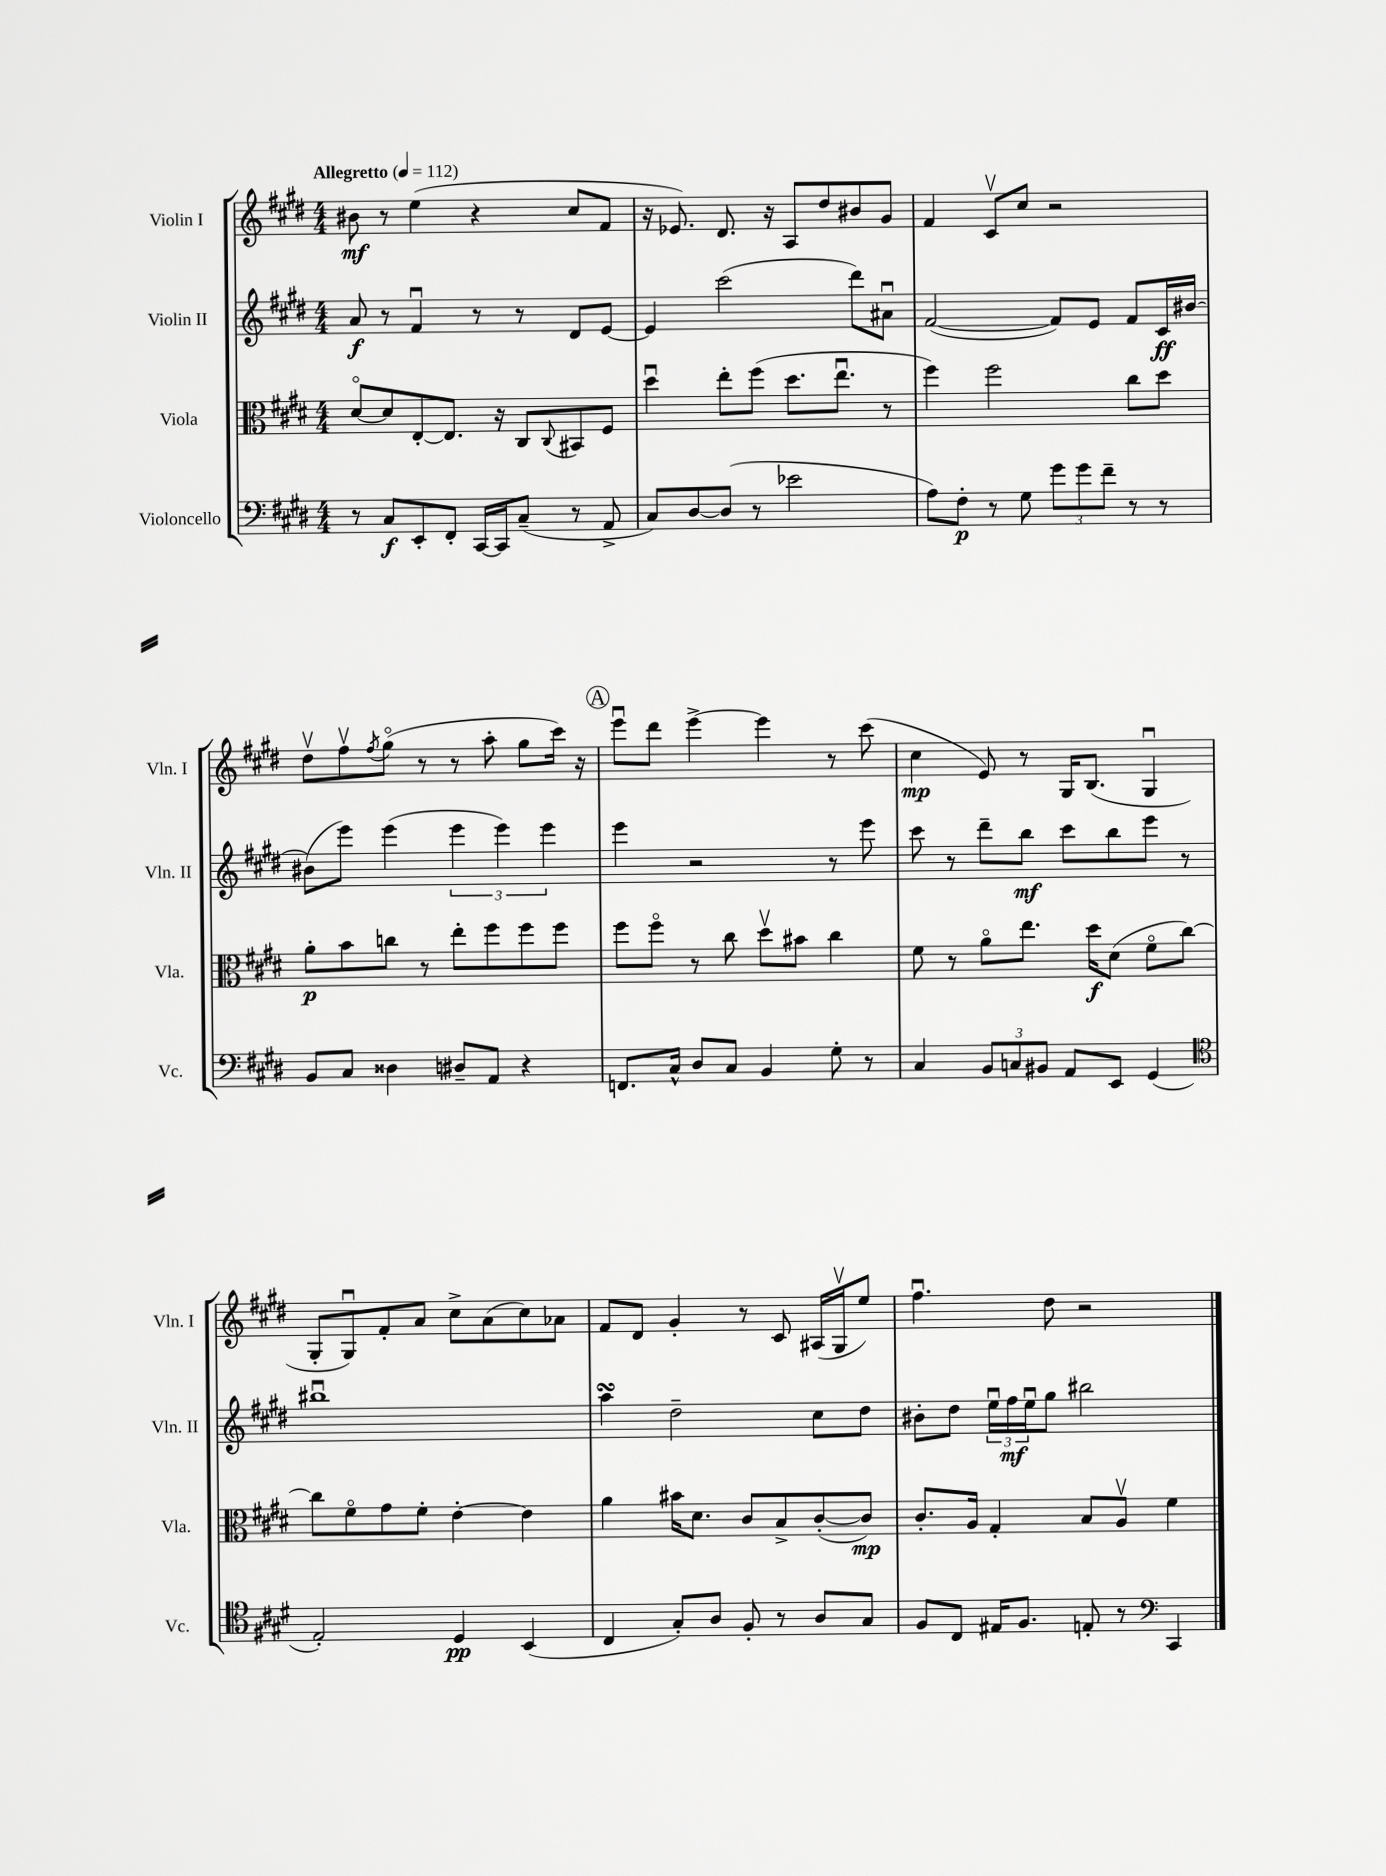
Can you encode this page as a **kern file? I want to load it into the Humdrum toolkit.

**kern	**dynam	**kern	**dynam	**kern	**dynam	**kern	**dynam
*part4	*part4	*part3	*part3	*part2	*part2	*part1	*part1
*staff4	*staff4	*staff3	*staff3	*staff2	*staff2	*staff1	*staff1
*I"Violoncello	*	*I"Viola	*	*I"Violin II	*	*I"Violin I	*
*I'Vc.	*	*I'Vla.	*	*I'Vln. II	*	*I'Vln. I	*
*clefF4	*	*clefC3	*	*clefG2	*	*clefG2	*
*k[f#c#g#d#]	*	*k[f#c#g#d#]	*	*k[f#c#g#d#]	*	*k[f#c#g#d#]	*
*M4/4	*	*M4/4	*	*M4/4	*	*M4/4	*
*MM112	*	*MM112	*	*MM112	*	*MM112	*
=1	=1	=1	=1	=1	=1	=1	=1
!	!	!	!	!	!	!LO:TX:a:B:t=Allegretto	!
8r	.	[8d#/L	.	8a/	f	8b#X\	mf
8C#/L	f	8d#/]	.	8r	.	8r	.
8EE'/	.	[8E'/	.	4f#u/	.	(4ee\	.
8FF#'/J	.	8.E/J]	.	.	.	.	.
[16CC#/LL	.	.	.	8r	.	4r	.
16CC#/J]	.	16r	.	.	.	.	.
(8C#~/J	.	8C#/L	.	8r	.	.	.
.	.	8qqC#/	.	.	.	.	.
8r	.	8BB#X/	.	8d#/L	.	8cc#/L	.
8AA^/	.	8F#/J	.	[8e/J	.	8f#/J	.
=2	=2	=2	=2	=2	=2	=2	=2
8C#/L)	.	4dd#u\	.	4e/]	.	16r	.
.	.	.	.	.	.	8.e-X/)	.
[8D#/	.	.	.	.	.	.	.
(8D#/J]	.	8ee'\L	.	(2ccc#\	.	8.d#/	.
8r	.	(8ff#\J	.	.	.	.	.
.	.	.	.	.	.	16r	.
2e-X\	.	8.dd#\L	.	.	.	8A/L	.
.	.	.	.	.	.	8dd#/	.
.	.	8.eeu\J	.	.	.	.	.
.	.	.	.	8ddd#\L)	.	8b#X/	.
.	.	8r	.	8a#Xu\J	.	8g#/J	.
=3	=3	=3	=3	=3	=3	=3	=3
8A\L)	.	4ff#\)	.	([2f#/	.	4f#/	.
8F#'\J	p	.	.	.	.	.	.
8r	.	2ff#\	.	.	.	8c#v/L	.
8G#\	.	.	.	.	.	8cc#/J	.
12g#\L	.	.	.	8f#/L])	.	2r	.
12g#\	.	.	.	.	.	.	.
.	.	.	.	8e/J	.	.	.
12f#~\J	.	.	.	.	.	.	.
8r	.	8cc#\L	.	8f#/L	.	.	.
8r	.	8dd#\J	.	16c#/L	ff	.	.
.	.	.	.	[16b#X/JJ	.	.	.
!!LO:LB:g=z
=4	=4	=4	=4	=4	=4	=4	=4
8BB/L	.	8a'\L	p	(8b#X\L]	.	8dd#v\L	.
8C#/J	.	8b\	.	8eee\J)	.	8ff#v\	.
.	.	.	.	.	.	8qff#/	.
4D##X\	.	8ccn\J	.	(4eee\	.	(8gg#\J	.
.	.	8r	.	.	.	8r	.
8D#X~/L	.	8ee'\L	.	6eee\	.	8r	.
8AA/J	.	8ff#\	.	.	.	8aa'\	.
.	.	.	.	6eee\)	.	.	.
4r	.	8ff#\	.	.	.	8gg#\L	.
.	.	.	.	6eee\	.	.	.
.	.	8ff#\J	.	.	.	16ccc#\Jk)	.
.	.	.	.	.	.	16r	.
!!LO:REH:place=s1:t=A
=5	=5	=5	=5	=5	=5	=5	=5
8.FFn/L	.	8ff#\L	.	4eee\	.	8eeeu\L	.
.	.	8ff#\J	.	.	.	8ddd#\J	.
16C#^^/Jk	.	.	.	.	.	.	.
8D#/L	.	8r	.	2r	.	[4eee^\	.
8C#/J	.	8cc#\	.	.	.	.	.
4BB/	.	8dd#v\L	.	.	.	4eee\]	.
.	.	8b#X\J	.	.	.	.	.
8G#'\	.	4cc#\	.	8r	.	8r	.
8r	.	.	.	8eee\	.	(8ccc#\	.
=6	=6	=6	=6	=6	=6	=6	=6
4C#/	.	8f#\	.	8ccc#\	.	4cc#\	mp
.	.	8r	.	8r	.	.	.
12BB/L	.	8a\L	.	8ddd#~\L	.	8e/)	.
12Cn/	.	.	.	.	.	.	.
.	.	8.ee\J	.	8bb\J	mf	8r	.
12BB#X/J	.	.	.	.	.	.	.
8AA/L	.	.	.	8ccc#\L	.	16G#/KL	.
.	.	16dd#\KL	f	.	.	(8.B/J	.
8EE/J	.	(8d#\J	.	8bb\	.	.	.
(4GG#/	.	8f#\L	.	8eee\J	.	4G#u/	.
.	.	[8cc#\J)	.	8r	.	.	.
!!LO:LB:g=z
=7	=7	=7	=7	=7	=7	=7	=7
*clefC4	*	*	*	*	*	*	*
2E'/)	.	8cc#\L]	.	1bb#Xu	.	8G#'/L	.
.	.	8f#\	.	.	.	8G#u/)	.
.	.	8g#\	.	.	.	8f#'/	.
.	.	8f#'\J	.	.	.	8a/J	.
4D#/	pp	[4e'\	.	.	.	8cc#^\L	.
.	.	.	.	.	.	(8a\	.
(4BB/	.	4e\]	.	.	.	8cc#\)	.
.	.	.	.	.	.	8a-X\J	.
=8	=8	=8	=8	=8	=8	=8	=8
4C#/	.	4a\	.	4aasSSs\	.	8f#/L	.
.	.	.	.	.	.	8d#/J	.
8G#'/L)	.	16b#X\KL	.	2dd#~\	.	4g#'/	.
.	.	8.d#\J	.	.	.	.	.
8A/J	.	.	.	.	.	.	.
8F#'/	.	8c#/L	.	.	.	8r	.
8r	.	8B^/	.	.	.	8c#/	.
8A/L	.	([8c#'/	.	8cc#\L	.	(16A#X/LL	.
.	.	.	.	.	.	16G#v/J	.
8G#/J	.	8c#/J])	mp	8dd#\J	.	8ee/J)	.
=9	=9	=9	=9	=9	=9	=9	=9
8F#/L	.	8.c#'/L	.	8b#X'\L	.	4.ff#u\	.
8C#/J	.	.	.	8dd#\J	.	.	.
.	.	16A/Jk	.	.	.	.	.
16E#X/KL	.	4G#'/	.	24eeu\LL	.	.	.
.	.	.	.	24ff#\	mf	.	.
8.F#/J	.	.	.	.	.	.	.
.	.	.	.	24eeu\J	.	.	.
.	.	.	.	8gg#\J	.	8dd#\	.
8En'/	.	8B/L	.	2bb#X\	.	2r	.
8r	.	8Av/J	.	.	.	.	.
*clefF4	*	*	*	*	*	*	*
4CC#/	.	4f#\	.	.	.	.	.
==	==	==	==	==	==	==	==
*-	*-	*-	*-	*-	*-	*-	*-
